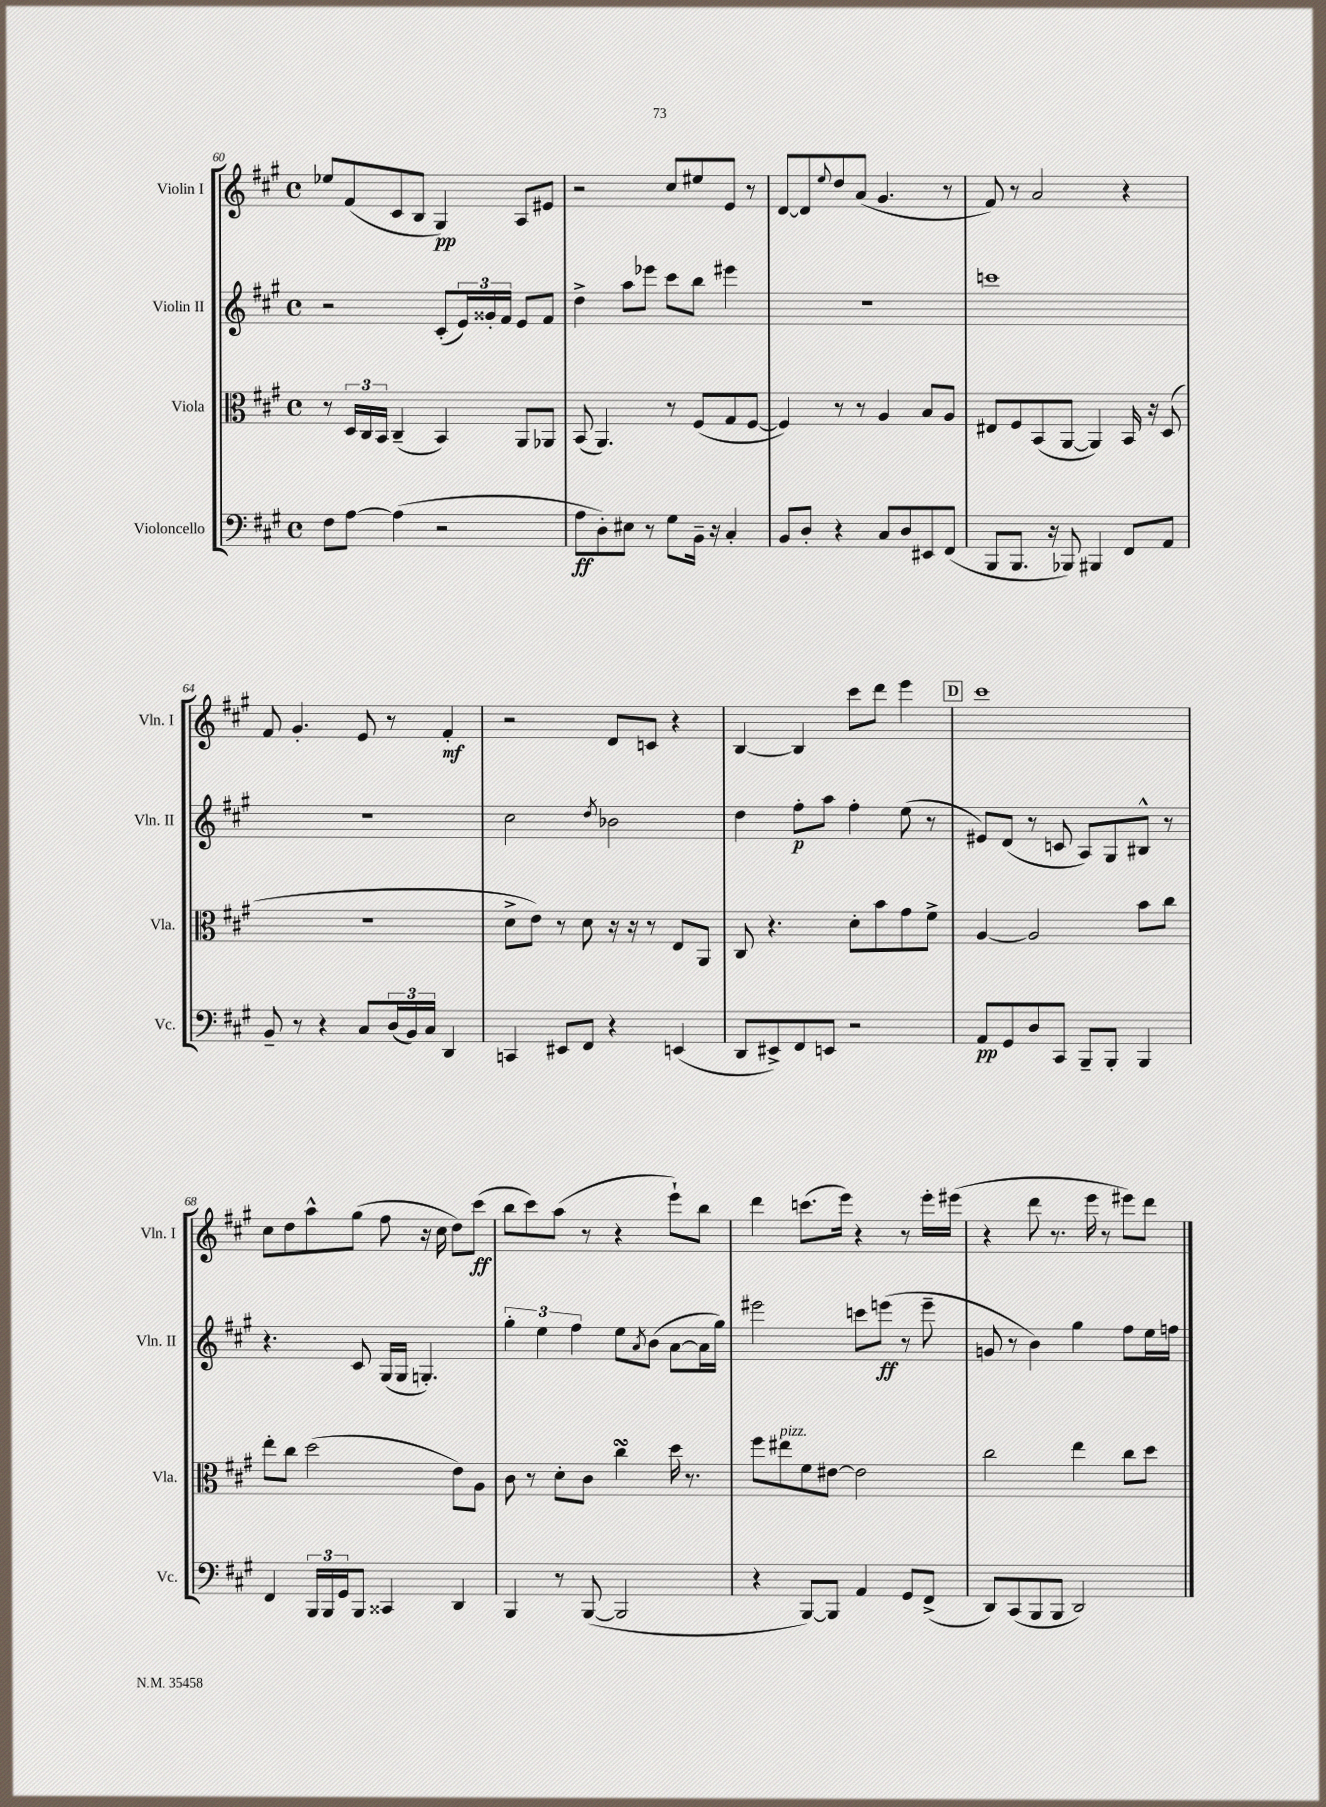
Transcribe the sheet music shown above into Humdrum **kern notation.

**kern	**kern	**kern	**kern
*staff4	*staff3	*staff2	*staff1
*clefF4	*clefC3	*clefG2	*clefG2
*k[f#c#g#]	*k[f#c#g#]	*k[f#c#g#]	*k[f#c#g#]
*M4/4	*M4/4	*M4/4	*M4/4
*met(c)	*met(c)	*met(c)	*met(c)
8F#\L	8r	2r	8ee-/L
[8A\J	24D/LL	.	(8f#/
.	24C#/	.	.
.	24BB/JJ	.	.
(4A\]	(4C#~/	.	8c#/
.	.	.	8B/J
2r	4BB/)	(8c#'/L	4G#/)
.	.	24e/L)	.
.	.	24g##'/	.
.	.	24f#/JJ	.
.	8AA/L	8e/L	8A/L
.	8AA-/J	8f#/J	8e#/J
=	=	=	=
8A\L	(8BB/	4dd^\	2r
8D'\)	4.AA/)	.	.
8E#\J	.	8aa\L	.
8r	.	8eee-\J	.
8G#\L	8r	8ccc#\L	8cc#/L
16BB~\Jk	(8F#/L	8bb\J	8ee#/
16r	.	.	.
4C#'/	8G#/	4eee#\	8e/J
.	[8F#/J	.	8r
=	=	=	=
8BB/L	4F#/])	1r	[8d/L
8D'/J	.	.	8d/]
.	.	.	8qqee/
4r	8r	.	8dd/
.	8r	.	(8a/J
8C#/L	4A/	.	4.g#/
8D/	.	.	.
8EE#/	8B/L	.	.
(8FF#/J	8A/J	.	8r
=	=	=	=
8BBB/L	8E#/L	1ccc	8f#/)
8.BBB/J	8F#/	.	8r
.	(8BB/	.	2a/
16r	.	.	.
8BBB-/)	[8AA/J	.	.
4BBB#/	4AA/])	.	.
8FF#/L	16BB/	.	4r
.	16r	.	.
8AA/J	(8D/	.	.
=	=	=	=
8BB~/	1r	1r	8f#/
8r	.	.	4.g#'/
4r	.	.	.
8C#/L	.	.	8e/
(24D/L	.	.	8r
24BB/)	.	.	.
24C#/JJ	.	.	.
4DD/	.	.	4f#'/
=	=	=	=
4CC/	8d^\L	2cc#\	2r
.	8e\J)	.	.
8EE#/L	8r	.	.
8FF#/J	8d\	.	.
.	.	8qdd/	.
4r	16r	2b-\	8d/L
.	16r	.	.
.	8r	.	8c/J
(4EE/	8E/L	.	4r
.	8AA/J	.	.
=	=	=	=
8DD/L	8C#/	4dd\	[4B/
8EE#^/)	4.r	.	.
8FF#/	.	8ff#'\L	4B/]
8EE/J	.	8aa\J	.
2r	8d'\L	4ff#'\	8ccc#\L
.	8b\	.	8ddd\J
.	8g#\	(8ee\	4eee\
.	8f#^\J	8r	.
=	=	=	=
8AA/L	[4A/	8e#/L)	1ccc#
8GG#/	.	(8d/J	.
8D/	2A/]	8r	.
8CC#/J	.	8c/	.
8BBB~/L	.	8A/L)	.
8BBB'/J	.	8G#/	.
4BBB/	8b\L	8B#^^/J	.
.	8cc#\J	8r	.
=	=	=	=
4FF#/	8ee'\L	4.r	8cc#\L
.	8cc#\J	.	8dd\
24BBB/LL	(2dd\	.	8aa^^\
24BBB/	.	.	.
24GG#/J	.	.	.
8BBB/J	.	8c#/	(8gg#\J
4CC##/	.	(16G#/LL	8ff#\
.	.	16G#/JJ	.
.	.	4.G'/)	16r
.	.	.	16cc#\
4DD/	8e\L)	.	8dd\L)
.	8A\J	.	(8ccc#\J
=	=	=	=
4BBB/	8c#\	6gg#'\	8bb\L
.	8r	.	8ccc#\)
.	.	6ee\	.
8r	8d'\L	.	(8aa\J
.	.	6ff#\	.
([8BBB/	8c#\J	.	8r
2BBB/]	4cc#\	8ee\L	4r
.	.	8qa/	.
.	.	(8b\J	.
.	16dd\	[8a\L	8eee`\L)
.	8.r	.	.
.	.	16a\]L	8bb\J
.	.	16gg#\JJ)	.
=	=	=	=
4r	8ff#\L	2eee#\	4ddd\
.	8ee#\	.	.
[8BBB/L)	8f#\	.	(8.ccc\L
8BBB/]J	[8e#\J	.	.
.	.	.	16eee\Jk)
4AA/	2e#\]	8ccc\L	4r
.	.	(8eee\J	.
8GG#/L	.	8r	8r
(8FF#^/J	.	8eee~\	16eee'\LL
.	.	.	(16eee#\JJ
=	=	=	=
8DD/L)	2cc#\	8g/	4r
(8CC#/	.	8r	.
8BBB/	.	4b\)	8ddd\
8BBB/J	.	.	8.r
2DD/)	4ee\	4gg#\	.
.	.	.	16eee\
.	.	.	8r
.	8cc#\L	8ff#\L	8eee#\L)
.	8dd\J	16ee\L	8ddd\J
.	.	16ff\JJ	.
==	==	==	==
*-	*-	*-	*-
